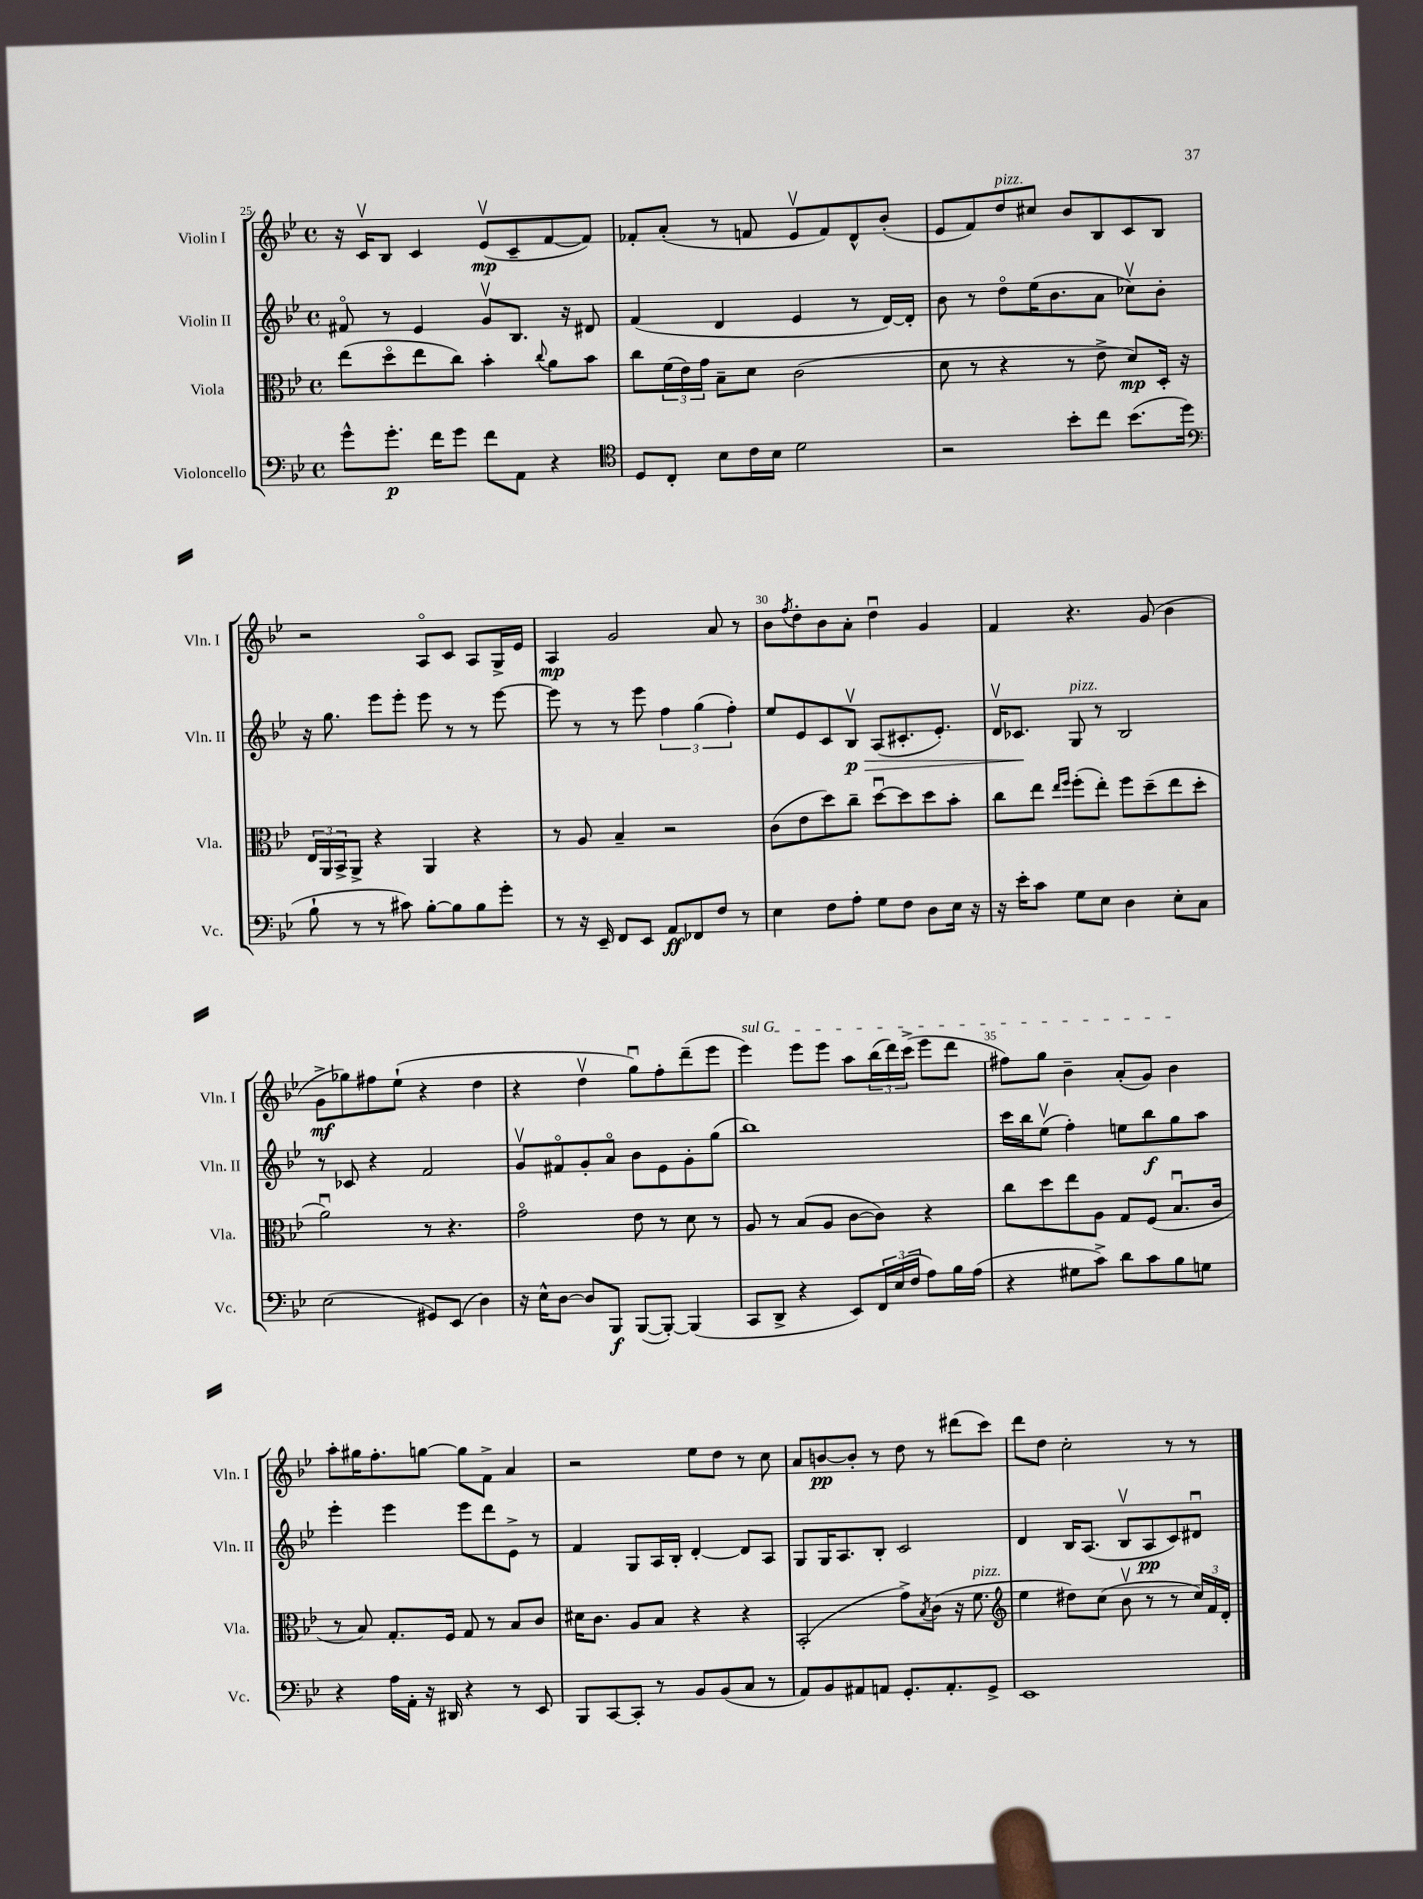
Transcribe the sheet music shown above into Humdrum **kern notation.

**kern	**dynam	**kern	**dynam	**kern	**dynam	**kern	**dynam
*part4	*part4	*part3	*part3	*part2	*part2	*part1	*part1
*staff4	*staff4	*staff3	*staff3	*staff2	*staff2	*staff1	*staff1
*I"Violoncello	*	*I"Viola	*	*I"Violin II	*	*I"Violin I	*
*I'Vc.	*	*I'Vla.	*	*I'Vln. II	*	*I'Vln. I	*
*clefF4	*	*clefC3	*	*clefG2	*	*clefG2	*
*k[b-e-]	*	*k[b-e-]	*	*k[b-e-]	*	*k[b-e-]	*
*M4/4	*	*M4/4	*	*M4/4	*	*M4/4	*
*met(c)	*	*met(c)	*	*met(c)	*	*met(c)	*
=25	=25	=25	=25	=25	=25	=25	=25
8g^^\L	.	(8ee-\L	.	8f#X/	.	16r	.
.	.	.	.	.	.	16cv/KL	.
8.g'\J	p	8dd\	.	8r	.	8B-/J	.
.	.	8ee-\	.	4e-/	.	4c/	.
16f\KL	.	.	.	.	.	.	.
8g\J	.	8cc\J)	.	.	.	.	.
8f\L	.	4b-'\	.	8gv/L	.	(8e-v/L	mp
8AA\J	.	.	.	8.B-/J	.	8c~/	.
.	.	8qqcc/	.	.	.	.	.
4r	.	8a\L	.	.	.	[8f/	.
.	.	.	.	16r	.	.	.
.	.	8b-\J	.	8d#X/	.	8f/J])	.
=26	=26	=26	=26	=26	=26	=26	=26
*clefC4	*	*	*	*	*	*	*
8D/L	.	8cc\L	.	(4f/	.	8f-X'/L	.
8C'/J	.	(24f\L	.	.	.	(8a'/J	.
.	.	24e-\)	.	.	.	.	.
.	.	24g\JJ	.	.	.	.	.
8B-\L	.	8B-~\L	.	4d/	.	8r	.
16c\L	.	8d\J	.	.	.	8fn/	.
16B-\JJ	.	.	.	.	.	.	.
2d\	.	(2c\	.	4e-/	.	8e-v/L	.
.	.	.	.	.	.	8f/)	.
.	.	.	.	8r	.	8d^^/	.
.	.	.	.	[16d/LL)	.	(8b-'/J	.
.	.	.	.	16d'/JJ]	.	.	.
=27	=27	=27	=27	=27	=27	=27	=27
2r	.	8d\	.	8b-\	.	8e-/L	.
.	.	8r	.	8r	.	8f/)	.
!	!	!	!	!	!	!LO:TX:a:i:t=pizz.	!
.	.	4r	.	8dd\L	.	8dd/	.
.	.	.	.	(16ee-\K	.	8cc#X/J	.
.	.	.	.	8.b-\	.	.	.
8b-'\L	.	8r	.	.	.	8b-/L	.
8cc\J	.	8e-^\	.	8a\J	.	8B-/	.
(8.b-\L	.	8d/L)	mp	8cc-Xv\L)	.	8c/	.
.	.	16D'/Jk	.	8b-'\J	.	8B-/J	.
16dd\Jk	.	16r	.	.	.	.	.
!!LO:LB:g=z
=28	=28	=28	=28	=28	=28	=28	=28
*clefF4	*	*	*	*	*	*	*
8B-`\	.	24E-/LL	.	16r	.	2r	.
.	.	24AA/	.	.	.	.	.
.	.	.	.	8.gg\	.	.	.
.	.	24BB-^/J	.	.	.	.	.
8r	.	8AA^/J	.	.	.	.	.
8r	.	4r	.	8eee-\L	.	.	.
8c#X\)	.	.	.	8eee-'\J	.	.	.
[8B-'\L	.	4AA/	.	8eee-\	.	8A/L	.
8B-\]	.	.	.	8r	.	8c/J	.
8B-\	.	4r	.	8r	.	8A/L	.
8g'\J	.	.	.	[8eee-\	.	16G^/L	.
.	.	.	.	.	.	16e-/JJ	.
=29	=29	=29	=29	=29	=29	=29	=29
8r	.	8r	.	8eee-\]	.	4A/	mp
16r	.	8A/	.	8r	.	.	.
16EE-~/	.	.	.	.	.	.	.
8FF/L	.	4B-~/	.	8r	.	2g/	.
8EE-/J	.	.	.	8eee-\	.	.	.
8AA/L	ff	2r	.	6ff\	.	.	.
8FF-X/	.	.	.	.	.	.	.
.	.	.	.	(6gg\	.	.	.
8F/J	.	.	.	.	.	8a/	.
.	.	.	.	6ff'\)	.	.	.
8r	.	.	.	.	.	8r	.
=30	=30	=30	=30	=30	=30	=30	=30
4E-\	.	(8c\L	.	8ee-/L	.	8b-\L	.
.	.	.	.	.	.	8qff/	.
.	.	8e-\	.	8e-/	.	8dd'\	.
8F\L	.	8dd\)	.	8c/	.	8b-\	.
!	!	!	!	!	!LO:HP:b	!	!
8A'\J	.	8cc~\J	.	8B-v/J	> p	8a'\J	.
8G\L	.	[8ddu\L	.	(8A/L	.	4ddu\	.
8F\J	.	8dd\]	.	8.c#X'/	.	.	.
8D\L	.	8dd\	.	.	.	4g/	.
.	.	.	.	8.e-'/J)	.	.	.
16E-\Jk	.	8b-'\J	.	.	.	.	.
16r	.	.	.	.	.	.	.
=31	=31	=31	=31	=31	=31	=31	=31
16r	.	8cc\L	.	16dv/KL	.	4f/	.
16e-'\KL	.	.	.	8.c-X/J	.	.	.
8c\J	.	8ee-\J	.	.	.	.	.
.	.	16qqee-/LL	.	.	.	.	.
.	.	16qqff/JJ	.	.	.	.	.
!	!	!	!	!LO:TX:a:i:t=pizz.	!	!	!
8G\L	.	(8ff'\L	.	8G/	]	4.r	.
8E-\J	.	8ee-'\J)	.	8r	.	.	.
4D\	.	8ff\L	.	2B-/	.	.	.
.	.	(8dd~\	.	.	.	(8g/	.
8E-'\L	.	8ee-\	.	.	.	4b-\	.
8C\J	.	8dd'\J	.	.	.	.	.
!!LO:LB:g=z
=32	=32	=32	=32	=32	=32	=32	=32
(2E-\	.	2au\)	.	8r	.	8g^\L	mf
.	.	.	.	8c-X/	.	8gg-X\)	.
.	.	.	.	4r	.	8ff#X\	.
.	.	.	.	.	.	(8ee-`\J	.
8GG#X/L)	.	8r	.	2f/	.	4r	.
(8EE-/J	.	4.r	.	.	.	.	.
4D\)	.	.	.	.	.	4dd\	.
=33	=33	=33	=33	=33	=33	=33	=33
16r	.	2g\	.	8gv/L	.	4r	.
16E-^^\KL	.	.	.	.	.	.	.
[8D\J	.	.	.	8f#X/	.	.	.
8D/L]	.	.	.	8g'/	.	4ddv\	.
8BBB-/J	f	.	.	8a/J	.	.	.
([8BBB-/L	.	8e-\	.	8b-\L	.	8ggu\L)	.
8BBB-'/J_)	.	8r	.	8e-\	.	8ff'\	.
(4BBB-/]	.	8d\	.	8g'\	.	(8ddd~\	.
.	.	8r	.	(8gg\J	.	8eee-\J	.
=34	=34	=34	=34	=34	=34	=34	=34
!	!	!	!	!	!	!LO:TX:a:i:t=sul G	!
8CC/L	.	8A/	.	1bb-)	.	4eee-\)	.
8DD^/J	.	8r	.	.	.	.	.
4r	.	(8B-/L	.	.	.	8eee-\L	.
.	.	8A/J	.	.	.	8eee-\J	.
8EE-/L)	.	[8c\L	.	.	.	8aa\L	.
24FF/L	.	8c\J])	.	.	.	(24bb-\L	.
(24E-/	.	.	.	.	.	24ddd\)	.
24F/JJ	.	.	.	.	.	(24ccc^\JJ	.
8A\L)	.	4r	.	.	.	8eee-\L	.
16B-\L	.	.	.	.	.	8ddd\J	.
(16A\JJ	.	.	.	.	.	.	.
=35	=35	=35	=35	=35	=35	=35	=35
4r	.	8cc\L	.	16ccc\LL	.	8ff#X\L)	.
.	.	.	.	16bb-\J	.	.	.
.	.	8dd\	.	(8ee-v\J	.	8gg\J	.
8G#X\L	.	8ee-\	.	4ff'\)	.	4b-~\	.
8c^\J)	.	8A\J	.	.	.	.	.
8d\L	.	8G/L	.	8een\L	.	(8a'/L	.
8c\	.	(8F/J	.	8bb-\	f	8g/J)	.
8B-\	.	8.B-u/L	.	8gg\	.	4b-\	.
8Gn\J	.	.	.	8aa\J	.	.	.
.	.	16c/Jk	.	.	.	.	.
!!LO:LB:g=z
=36	=36	=36	=36	=36	=36	=36	=36
4r	.	8r	.	4eee-'\	.	8aa'\L	.
.	.	8B-/)	.	.	.	16gg#X\K	.
.	.	.	.	.	.	8.ff'\	.
16A\LL	.	8.G'/L	.	4eee-\	.	.	.
16AA'\JJ	.	.	.	.	.	.	.
16r	.	.	.	.	.	[8ggn\J	.
16DD#X/	.	16F/Jk	.	.	.	.	.
4r	.	8G/	.	8eee-\L	.	8gg\L]	.
.	.	8r	.	8ddd\	.	8f^\J	.
8r	.	8B-/L	.	8e-^\J	.	4a/	.
8EE-/	.	8c/J	.	8r	.	.	.
=37	=37	=37	=37	=37	=37	=37	=37
8BBB-/L	.	16d#X\KL	.	4f/	.	2r	.
.	.	8.c\J	.	.	.	.	.
[8CC/	.	.	.	.	.	.	.
8CC'/J]	.	8A/L	.	8G/L	.	.	.
8r	.	8B-/J	.	16A/L	.	.	.
.	.	.	.	16B-'/JJ	.	.	.
8BB-/L	.	4r	.	[4d'/	.	8ee-\L	.
(8BB-/	.	.	.	.	.	8dd\J	.
8C/J	.	4r	.	8d/L]	.	8r	.
8r	.	.	.	8A/J	.	8cc\	.
=38	=38	=38	=38	=38	=38	=38	=38
8AA/L)	.	(2BB-'/	.	8G/L	.	8a/L	.
8BB-/	.	.	.	16G/K	.	[8bn/	pp
.	.	.	.	8.A/	.	.	.
8AA#X/	.	.	.	.	.	8b'/J]	.
8AAn/J	.	.	.	8B-'/J	.	8r	.
8.GG'/L	.	8g^\L)	.	2c/	.	8dd\	.
.	.	8qB-/	.	.	.	.	.
.	.	(8c\J	.	.	.	8r	.
8.AA'/	.	.	.	.	.	.	.
.	.	16r	.	.	.	(8ddd#X\L	.
!	!	!LO:TX:a:i:t=pizz.	!	!	!	!	!
.	.	8.f\	.	.	.	.	.
8GG^/J	.	.	.	.	.	8ccc\J)	.
=39	=39	=39	=39	=39	=39	=39	=39
*	*	*clefG2	*	*	*	*	*
1EE-	.	4ee-\	.	4d/	.	8ddd\L	.
.	.	.	.	.	.	8dd\J	.
.	.	8dd#X\L)	.	16B-/KL	.	2cc'\	.
.	.	.	.	(8.A/J	.	.	.
.	.	(8cc\J	.	.	.	.	.
.	.	8b-v\	.	8B-v/L	.	.	.
.	.	8r	.	8A/	pp	.	.
.	.	8r	.	8c/)	.	8r	.
.	.	24cc/LL)	.	8d#Xu/J	.	8r	.
.	.	24f/	.	.	.	.	.
.	.	24d'/JJ	.	.	.	.	.
==	==	==	==	==	==	==	==
*-	*-	*-	*-	*-	*-	*-	*-
